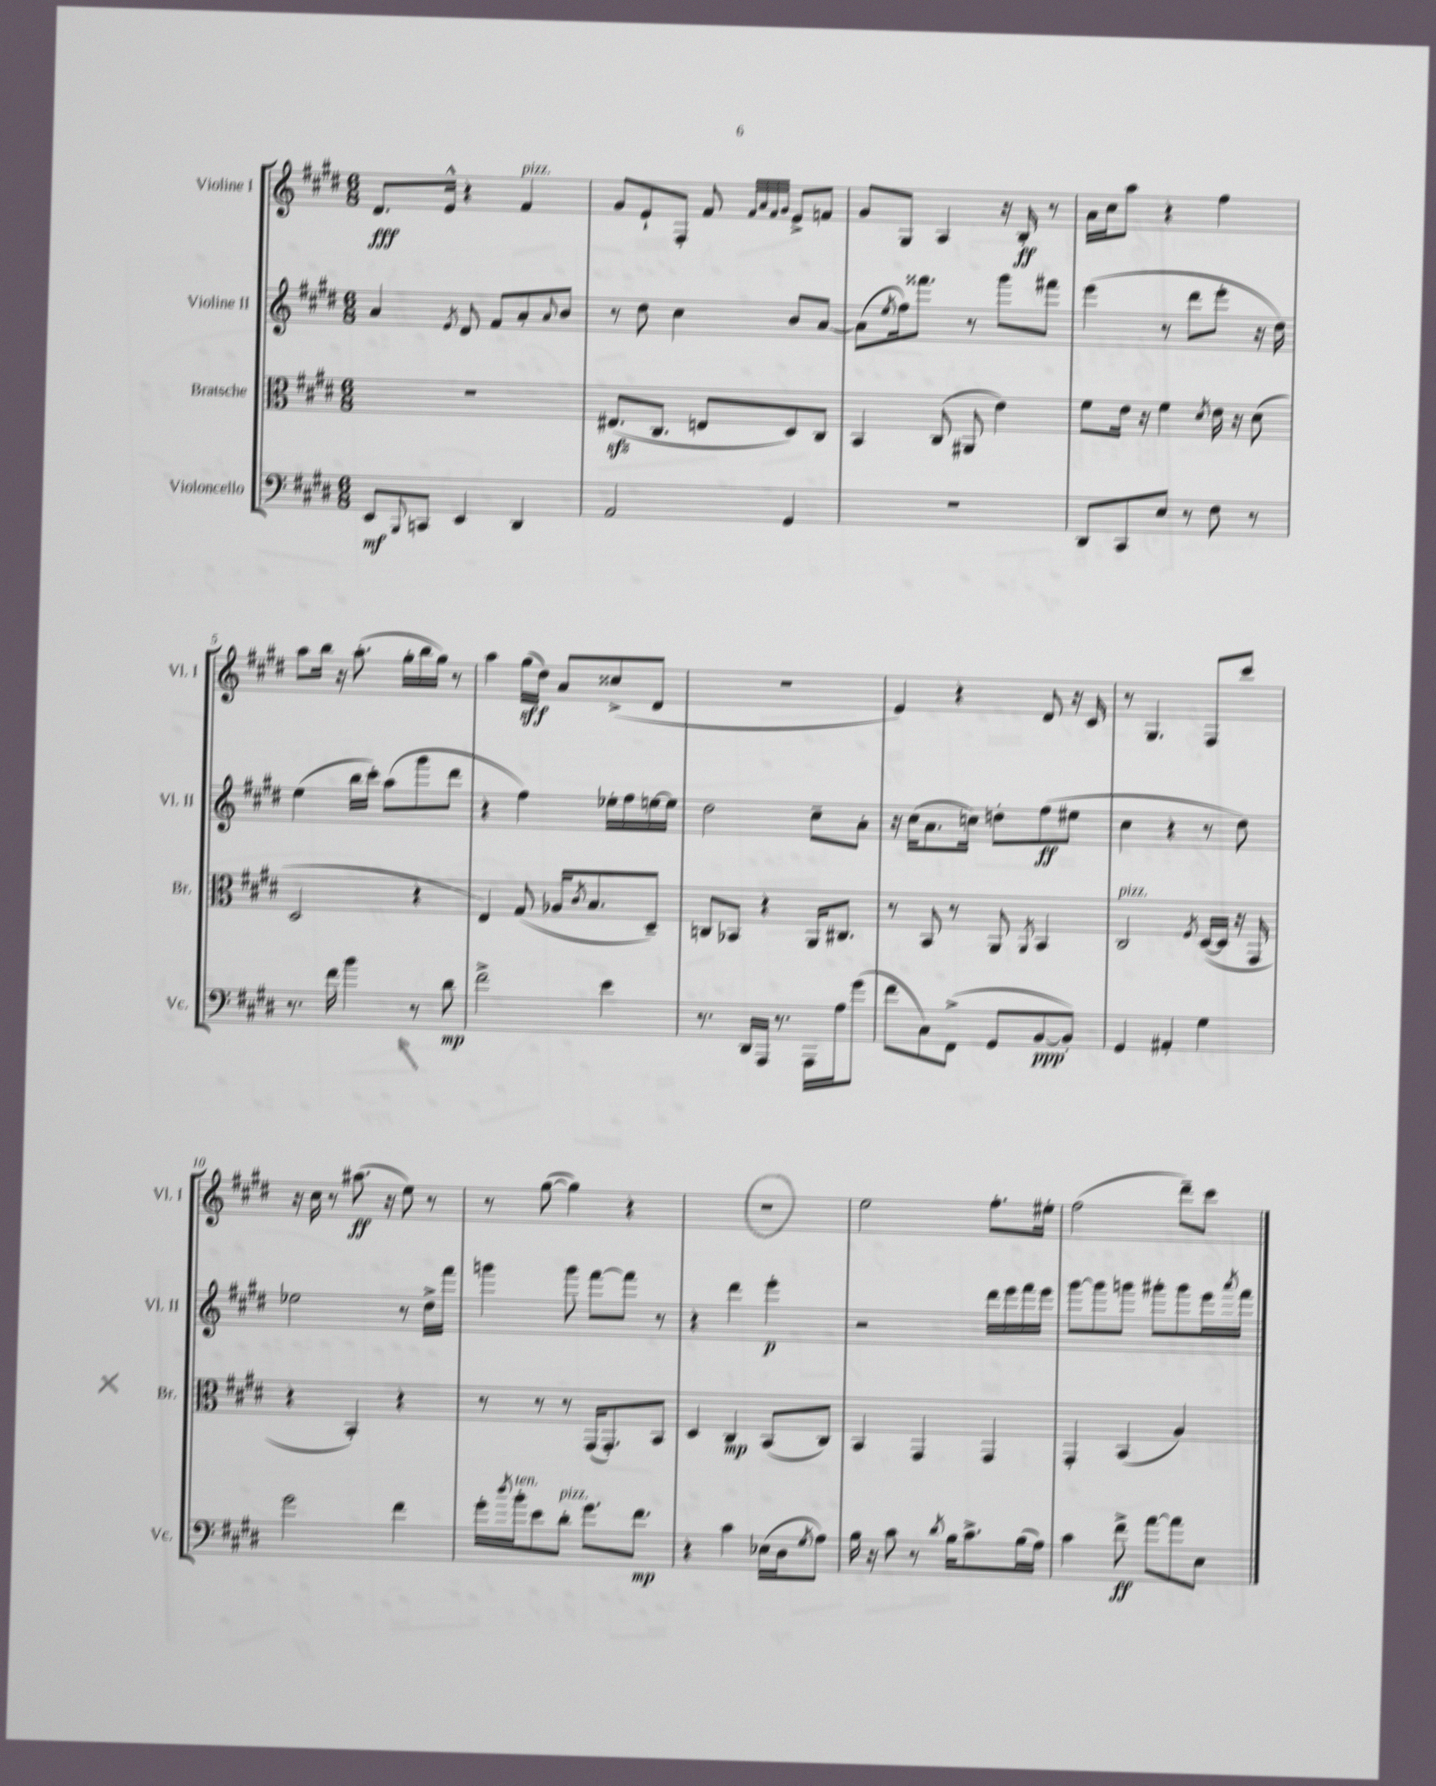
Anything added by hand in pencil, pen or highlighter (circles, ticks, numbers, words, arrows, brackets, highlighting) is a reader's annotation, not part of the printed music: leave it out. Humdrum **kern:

**kern	**kern	**kern	**kern
*staff4	*staff3	*staff2	*staff1
*clefF4	*clefC3	*clefG2	*clefG2
*k[f#c#g#d#]	*k[f#c#g#d#]	*k[f#c#g#d#]	*k[f#c#g#d#]
*M6/8	*M6/8	*M6/8	*M6/8
8EE/L	2.r	4a/	8.d#/L
8qqBBB/	.	.	.
8CC/J	.	.	.
.	.	.	16e^^/Jk
.	.	8qe/	.
4EE/	.	8d#/	4r
.	.	8f#/L	.
4DD#/	.	8a'/	4f#/
.	.	8qqa/	.
.	.	8b/J	.
=	=	=	=
2AA/	(8.E#/L	8r	8g#/L
.	.	8dd#\	8e`/
.	8.C#/J	.	.
.	.	4cc#\	8F#'/J
.	8E/L	.	8f#/
.	.	.	32qqf#/LLL
.	.	.	32qqa/
.	.	.	32qqf#/
.	.	.	32qqg#/JJJ
4GG#/	8D#/)	8b/L	8e^/L
.	8C#/J	[8a/J	8f/J
=	=	=	=
2.r	4BB/	(8a\]L	8g#/L
.	.	8qee/	.
.	.	16ff#\k)	8G#/J
.	.	8.fff##\J	.
.	(8C#/	.	4A/
.	8AA#/	8r	.
.	4e\)	8ggg#\L	16r
.	.	.	16B'/
.	.	8fff#\J	8r
=	=	=	=
8DD#/L	8f#\L	(4eee\	16a\LL
.	.	.	16cc#\J
8CC#/	16e\Jk	.	8aa\J
.	16r	.	.
8E/J	4f#\	8r	4r
8r	.	8ddd#\L	.
.	8qd#/	.	.
8F#\	16e\	8eee'\J	4ff#\
.	16r	.	.
8r	(8d#\	16r	.
.	.	16dd#\)	.
=	=	=	=
8.r	2D#/	(4ee\	8aa\L
.	.	.	16bb\Jk
16f#\	.	.	16r
4b\	.	16bb\LL	(8.aa'\
.	.	16ccc#'\JJ)	.
.	.	(8aa\L	.
.	.	.	16gg#'\LL
8r	4r	8ggg#\	16bb\
.	.	.	16gg#\JJ)
8d#\	.	8ddd#\J	8r
=	=	=	=
2f#^\	4E/)	4r	4aa\
.	(8G#/	4ff#\)	(16gg#\LL
.	.	.	16dd#\JJ)
.	16A-/LK	.	8a/L
.	8qc#/	.	.
.	8.B/	.	.
4e\	.	16ee-'\LL	(8cc##^/
.	.	16ff#\	.
.	8D#~/J)	[16ee\	8d#/J
.	.	16ee\]JJ	.
=	=	=	=
8.r	8C/L	2dd#\	2.r
.	8BB-/J	.	.
16DD#/LL	.	.	.
16AAA/JJ	4r	.	.
8.r	.	.	.
16AAA\LL	16AA/LK	8cc#~\L	.
16A\J	8.C#/J	.	.
(8g#\J	.	8a'\J	.
=	=	=	=
8f#\L	8r	16r	4e/)
.	.	(16cc#\LK	.
8C#\)	8BB/	8.a\	.
(8FF#^\J	8r	.	4r
.	.	16cc\Jk)	.
8GG#/L	8AA/	8dd'\L	.
.	8qAA/	.	.
[8BB/	4BB/	(8ff#\	8d#/
8BB'/]J)	.	8ee#\J	16r
.	.	.	16c#/
=	=	=	=
4GG#/	2C#/	4cc#\	8r
.	.	.	4.G#/
4AA#'/	.	4r	.
.	8qF#/	.	.
4G#\	([16D#/LL	8r	8F#/L
.	16D#/]JJ	.	.
.	16r	8dd#\)	8ccc#/J
.	16GG#/	.	.
=	=	=	=
2g#\	4r	2ee-\	16r
.	.	.	16cc#\
.	.	.	8r
.	4BB'/)	.	(8.aa#\
.	.	.	16r
4f#\	4r	8r	8ee\)
.	.	16dd#^\LL	8r
.	.	16fff#\JJ	.
=	=	=	=
16g#'\LL	8r	4ggg\	8r
8qdd#/	.	.	.
16b'\J	.	.	.
8e\	8r	.	([8gg#\
8d#'\J	8r	8ggg\	4gg#\])
8.g#\L	(16GG#/LK	[8fff#\L	.
.	8.GG#'/)	.	.
.	.	8fff#\]J	4r
8.f#\J	.	.	.
.	8BB/J	8r	.
=	=	=	=
4r	4D#/	4r	2.r
4c#\	4C#/	4ddd#\	.
(16E-\LL	(8BB/L	4eee'\	.
16D#\J	.	.	.
8qG#/	.	.	.
8A\J)	8C#/J)	.	.
=	=	=	=
16B\	4BB/	2r	2ee\
16r	.	.	.
8c#\	.	.	.
8r	4GG#/	.	.
8qd#/	.	.	.
16B\LK	.	.	.
8.c#^\	.	.	.
.	4GG#/	16ddd#\LL	8.ff#'\L
.	.	16eee\	.
(16B\L	.	16fff#\	.
16A\JJ)	.	16eee\JJ	16ee#'\Jk
=	=	=	=
4c#\	4GG#'/	[8ggg#\L	(2ff#\
.	.	8ggg#\]	.
8f#^\	(4BB/	8ggg\J	.
[8a\L	.	8ggg#'\L	.
8a\]	4A/)	8ggg#\	8ddd#~\L)
8E\J	.	16eee\L	8ccc#\J
.	.	8qaaa/	.
.	.	16fff#\JJ	.
==	==	==	==
*-	*-	*-	*-
